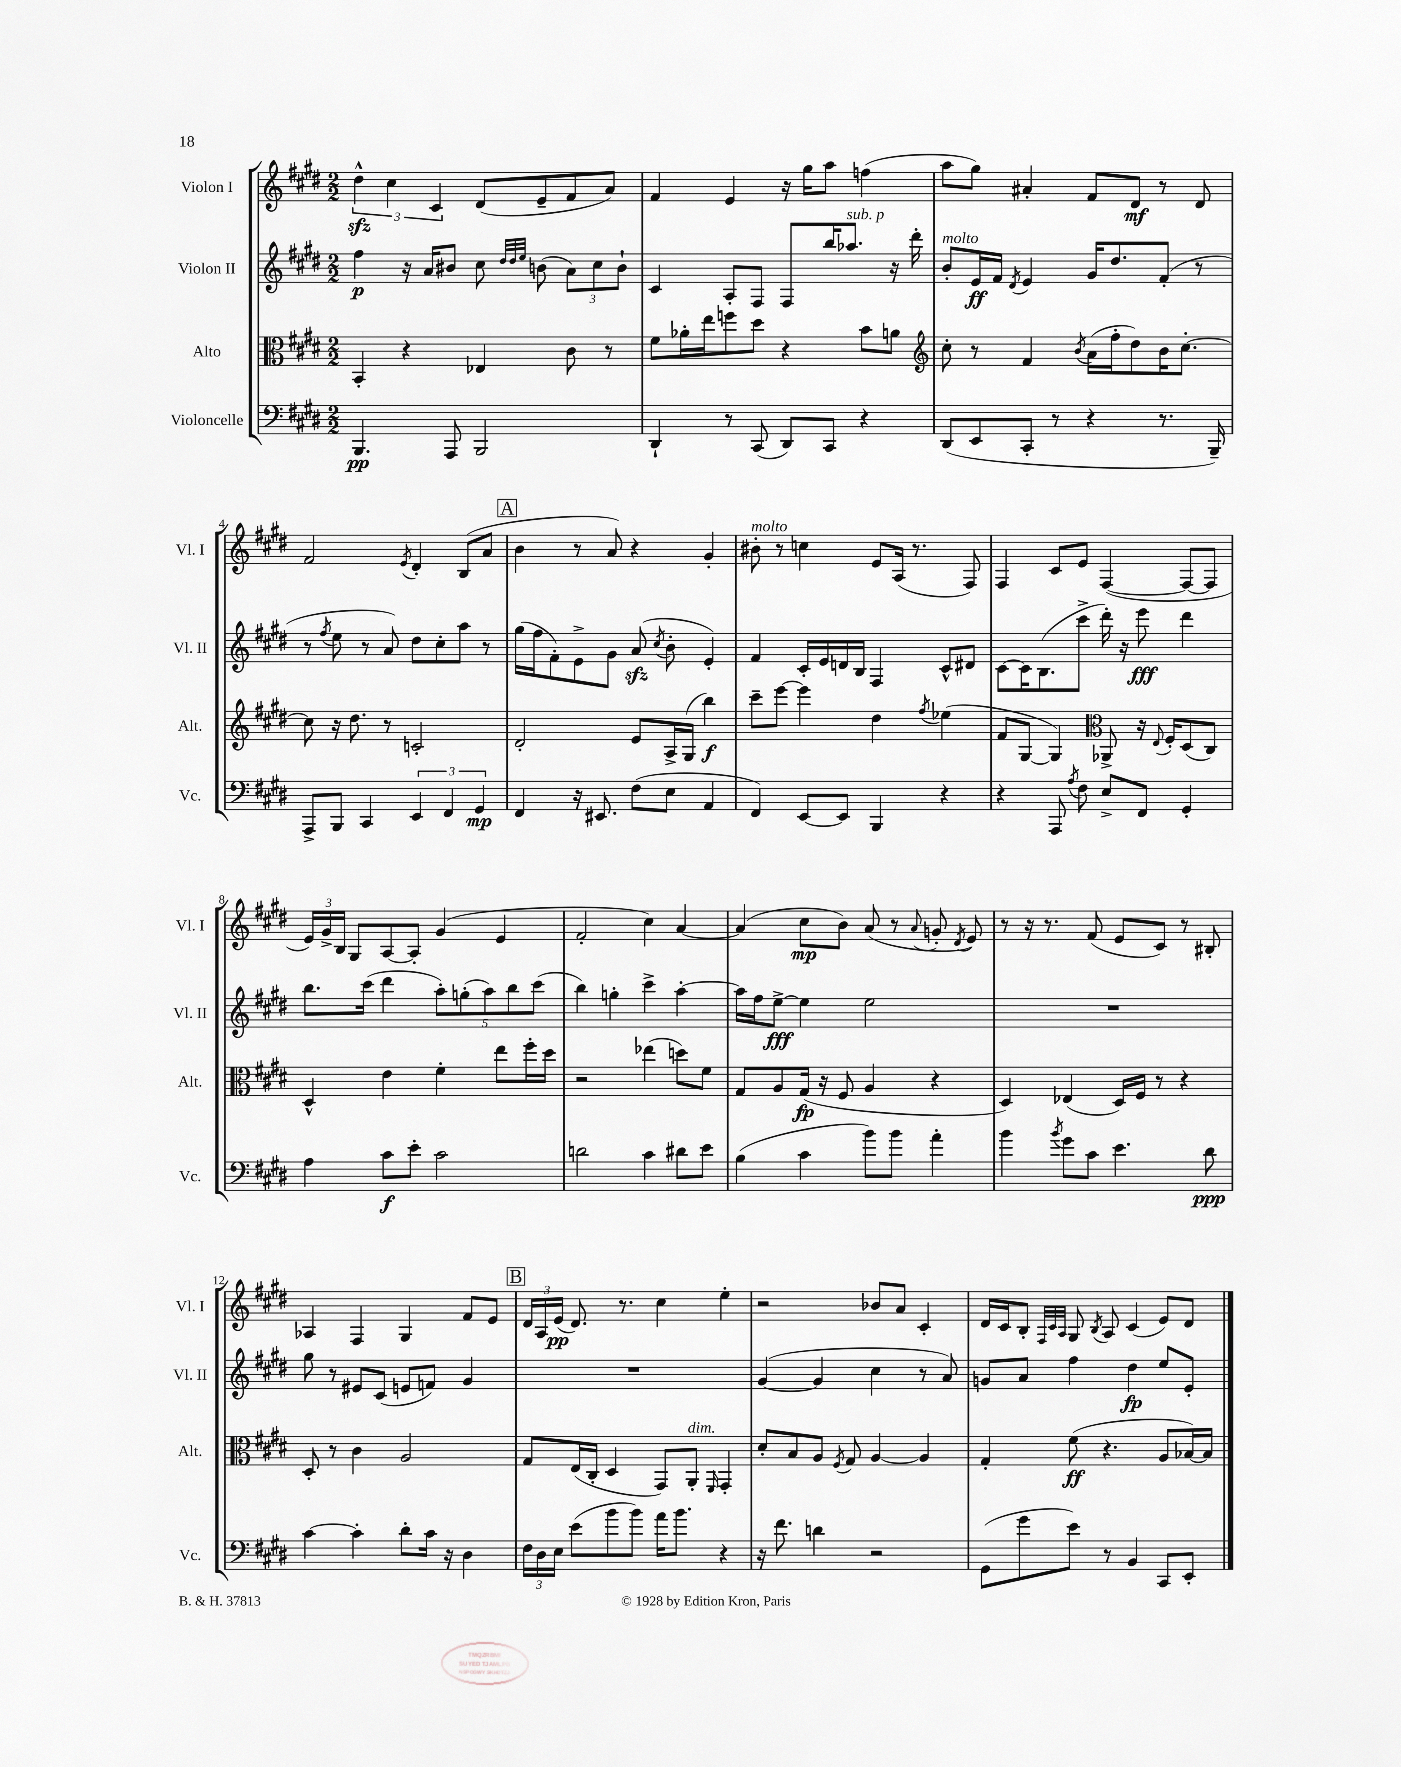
<<
\new StaffGroup <<
\new Staff = "s0" \with { instrumentName = "Violon I" shortInstrumentName = "Vl. I" } {
    \clef treble \key e \major \numericTimeSignature \time 2/2
    \autoBeamOff \tuplet 3/2 { dis''4-^\sfz cis''4 cis'4 } dis'8[( e'8-- fis'8 a'8]) |
    fis'4 e'4 r16 gis''16[ a''8] f''4( |
    a''8[ gis''8]) ais'4-. fis'8[ dis'8]\mf r8 dis'8 |
    fis'2 \acciaccatura { e'8 } dis'4-. b8[( a'8] |
    \mark \markup { \box "A" } b'4 r8 a'8) r4 gis'4-. |
    bis'8-.^\markup { \italic "molto" } r8 c''4 e'8[ a16]( r8. fis8) |
    fis4 cis'8[ e'8] fis4~( fis8[~ fis8] |
    \tuplet 3/2 { e'16[) gis'16-> b16] } gis8[ a8~ a8]-. gis'4( e'4 |
    fis'2-. cis''4) a'4~ |
    a'4( cis''8[\mp b'8]) a'8( r8 \appoggiatura { a'8 } g'8-. \acciaccatura { dis'8 } e'8) |
    r8 r16 r8. fis'8( e'8[ cis'8]) r8 bis8-. |
    aes4 fis4 gis4 fis'8[ e'8] |
    \mark \markup { \box "B" } \tuplet 3/2 { dis'16[ a16 e'16]\pp( } dis'8.) r8. cis''4 e''4-. |
    r2 bes'8[ a'8] cis'4-. |
    dis'16[ cis'16 b8]-. \grace { fis32[ cis'32 a32] } gis8 \acciaccatura { b8 } a8 cis'4( e'8[) dis'8] \bar "|." |
}
\new Staff = "s1" \with { instrumentName = "Violon II" shortInstrumentName = "Vl. II" } {
    \clef treble \key e \major \numericTimeSignature \time 2/2
    \autoBeamOff fis''4\p r16 a'16[ bis'8] cis''8 \grace { dis''32[ dis''32 e''32] } b'8( \tuplet 3/2 { a'8[) cis''8 b'8]-! } |
    cis'4 a8[-. fis8] fis8[ b''16 aes''8.]^\markup { \italic "sub. p" } r16 dis'''16-. |
    b'8[-.^\markup { \italic "molto" } e'16\ff fis'16] \acciaccatura { dis'8 } e'4 gis'16[ dis''8. fis'8]-.( r8 |
    r8 \acciaccatura { fis''8 } e''8 r8 a'8) dis''8[ cis''8-. a''8] r8 |
    \mark \markup { \box "A" } gis''16[( fis''16 fis'8-.) e'8-> gis'8] a'8\sfz( \acciaccatura { cis''8 } b'8-. e'4-.) |
    fis'4 cis'16[-. e'16 d'16 b16] fis4 cis'8[-^ dis'8] |
    cis'8[~ cis'16 b8.( cis'''8]-> dis'''16-.) r16 e'''8\fff dis'''4 |
    b''8.[ cis'''16]( dis'''4 \tuplet 5/4 { a''8[-.) g''8-.( a''8) b''8 cis'''8]( } |
    b''4) g''4-. cis'''4-> a''4~-. |
    a''16[ fis''16 e''8]~->\fff e''4 e''2 |
    R1 |
    gis''8 r8 eis'8[ cis'8]( e'8[ f'8]) gis'4 |
    \mark \markup { \box "B" } R1 |
    gis'4~( gis'4 cis''4 r8 a'8) |
    g'8[ a'8] fis''4 dis''4\fp e''8[ e'8]-. \bar "|." |
}
\new Staff = "s2" \with { instrumentName = "Alto" shortInstrumentName = "Alt." } {
    \clef alto \key e \major \numericTimeSignature \time 2/2
    \autoBeamOff b,4-. r4 ees4 cis'8 r8 |
    fis'8[ aes'16-. e''16 f''8 dis''8] r4 b'8[ a'8] |
    \clef treble cis''8-. r8 fis'4 \acciaccatura { b'8 } a'16[( fis''16-. dis''8) b'16 cis''8.]~-. |
    cis''8 r16 dis''8. r8 c'2-. |
    \mark \markup { \box "A" } dis'2-. e'8[ a16-> gis16]( b''4\f) |
    cis'''8[-- e'''8]~ e'''4 dis''4 \acciaccatura { fis''8 } ees''4( |
    fis'8[ gis8]~ gis4) \clef alto aes,8-> r16 \appoggiatura { e8 } fis16[-. dis8( cis8]) |
    dis4-^ e'4 fis'4-. e''8[ fis''16-. dis''16] |
    r2 ees''4( d''8[) fis'8] |
    gis8[ a8 gis16]\fp( r16 fis8 a4 r4 |
    dis4) ees4( dis16[) fis16] r8 r4 |
    dis8-. r8 cis'4 a2 |
    \mark \markup { \box "B" } gis8[ e16( cis16]-. dis4 gis,8[) a,8]-.^\markup { \italic "dim." } \grace { fis,16 } gis,4-. |
    dis'8[-. b8 a8] \acciaccatura { fis8 } gis8 a4~ a4 |
    gis4-. fis'8\ff( r4. a8[ bes16~) bes16] \bar "|." |
}
\new Staff = "s3" \with { instrumentName = "Violoncelle" shortInstrumentName = "Vc." } {
    \clef bass \key e \major \numericTimeSignature \time 2/2
    \autoBeamOff b,,4.\pp a,,8 b,,2 |
    dis,4-! r8 cis,8( dis,8[) cis,8] r4 |
    dis,8[( e,8 cis,8]-. r8 r4 r8. b,,16--) |
    a,,8[-> b,,8] cis,4 \tuplet 3/2 { e,4 fis,4 gis,4\mp } |
    \mark \markup { \box "A" } fis,4 r16 eis,8. fis8[( e8] a,4 |
    fis,4) e,8[~ e,8] b,,4 r4 |
    r4 a,,8 \acciaccatura { a8 } fis8 e8[-> fis,8] gis,4-. |
    a4 cis'8[\f e'8]-. cis'2 |
    d'2 cis'4 dis'8[ e'8] |
    b4( cis'4 b'8[) b'8] a'4-. |
    b'4 \acciaccatura { b'8 } gis'8[ cis'8] e'4. dis'8\ppp |
    cis'4~ cis'4-. dis'8[-. cis'16] r16 dis4 |
    \mark \markup { \box "B" } \tuplet 3/2 { fis16[ dis16 e16] } e'8[( b'8 b'8]) a'16[ b'8.] r4 |
    r16 fis'8. d'4 r2 |
    gis,8[( gis'8 e'8]) r8 b,4 cis,8[ e,8]-. \bar "|." |
}
>>
>>
